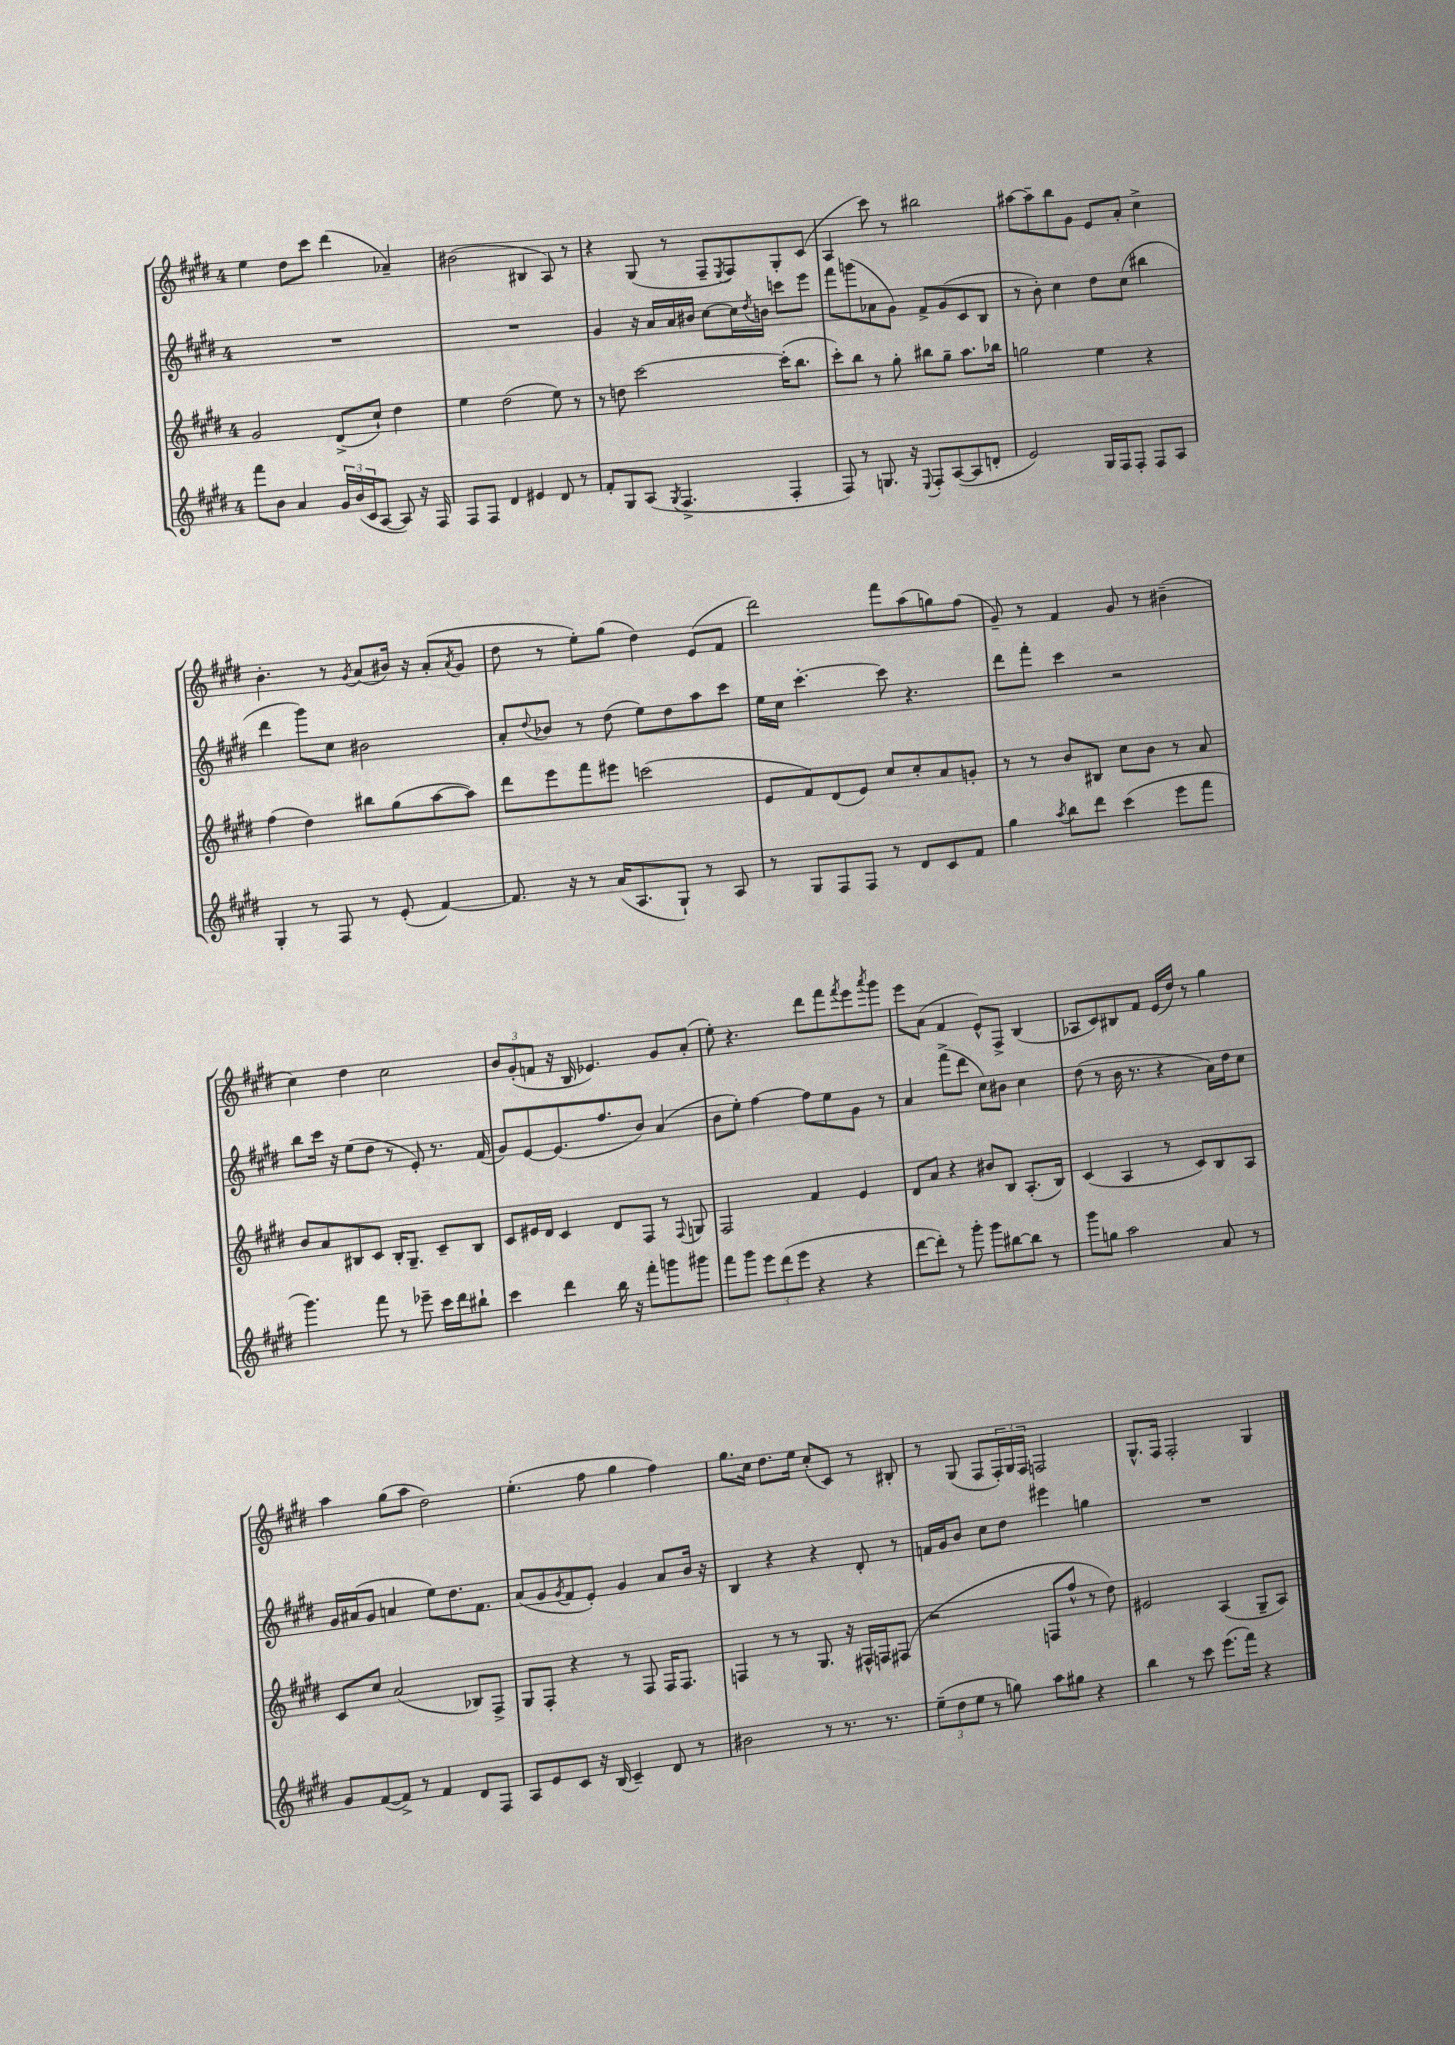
<<
\new StaffGroup <<
\new Staff = "s0" {
    \clef treble \key e \major \once \override Staff.TimeSignature.style = #'single-digit \time 4/4
    e''4 dis''8 cis'''8 dis'''4( aes'4--) |
    bis'2( bis4 a8) r8 |
    r4 gis8( r8 fis8-- \acciaccatura { e8 } fis8) gis8-. cis'8( |
    a4 cis'''8) r8 bis''2 |
    ais''8~ ais''8-- b''8 gis'8 e'8 a'8-. cis''4-> |
    b'4.-. r8 \acciaccatura { gis'8 } a'8( bis'16) r16 a'8-.( \acciaccatura { a'8 } gis'8 |
    dis''8 r8 e''8-.) gis''8( dis''4) e'8( fis'8 |
    dis'''2) fis'''8 a''8( g''8) fis''8( |
    gis'8--) r8 fis'4 gis'8 r8 bis'4--( |
    cis''4) dis''4 cis''2 |
    \tuplet 3/2 { b'8 gis'8-.( f'8 } r16 b16 ees'4.) gis'8 a'8-.( |
    e''8-.) r4. dis'''8 fis'''8 \acciaccatura { fis'''8 } e'''8 \acciaccatura { a'''8 } gis'''8 |
    e'''8 a'8( fis'4 e'8-^) fis8-> b4( |
    aes8 cis'8) bis8 fis'8 e'16( dis''16) r8 gis''4 |
    a''4 gis''8( a''8 dis''2) |
    e''4.-.( fis''8 gis''4 fis''4) |
    gis''8. cis''16 dis''8. e''16 cis''8-.( cis'8) r8 bis8-. |
    r8 gis8( fis8 \tuplet 3/2 { fis16-.) gis16 fis16 } f2 |
    gis8.-^ fis16 fis2-. gis4 \bar "|." |
}
\new Staff = "s1" {
    \clef treble \key e \major \once \override Staff.TimeSignature.style = #'single-digit \time 4/4
    R1 |
    R1 |
    gis'4 r16 a'16 a'16 bis'16 cis''8~ cis''16 \acciaccatura { dis''8 } b'16 c'''8 e'''8 |
    fis'''8 g'''8( aes'8 gis'8) fis'8-> gis'8( cis'8 b8 |
    r8 b'8-.) cis''4 dis''8 cis''8( bis''4 |
    dis'''4 gis'''8) cis''8 bis'2 |
    a'8-. \appoggiatura { dis''8 } bes'8 r8 dis''8( e''8) dis''8 a''8 cis'''8 |
    e''16 cis''16 cis'''4.~-. cis'''8 r4. |
    dis'''8 fis'''8-. cis'''4 r2 |
    b''8 cis'''16 r16 e''8( dis''8 r8 e'8-.) r8. fis'16( |
    gis'8) e'8~ e'8.( fis''8. b'8) a'4( |
    b'8 e''8-.) fis''4~ fis''8 e''8 gis'8 r8 |
    a'4 fis'''8->( dis'''8 cis''8) bis'8 cis''4 |
    dis''8( r8 b'16 r8. r4 a'16) dis''16 cis''8 |
    gis'16 ais'16( gis'8 a'4 e''8) dis''8. fis'8. |
    a'8( gis'8 \acciaccatura { gis'8 } fis'8 e'8-.) gis'4 a'8 b'16 r16 |
    b4 r4 r4 dis'8-. r8 |
    f'16 gis'16 b'8 cis''8 dis''8 eis'''4 g''4 |
    R1 \bar "|." |
}
\new Staff = "s2" {
    \clef treble \key e \major \once \override Staff.TimeSignature.style = #'single-digit \time 4/4
    gis'2 dis'8->( cis''8-!) dis''4 |
    e''4 dis''2( e''8) r8 |
    r8 d''8 cis'''2~ cis'''16-.( b''8. |
    cis'''8-.) b''8 r8 gis''8-. bis''8 gis''8-- a''8. bes''16 |
    g''2 e''4 r4 |
    fis''4( dis''4) bis''8 gis''8( a''8~ a''8) |
    dis'''8 e'''8 fis'''8 eis'''8 c'''2( |
    e'8 fis'8) dis'8( e'8) cis''8 cis''8-. a'8 g'8-. |
    r8 r8 b'8 bis8 cis''8 b'8 r8 a'8 |
    b'8 a'8 bis8 cis'8 bis16-. gis8.-- cis'8-- bis8 |
    cis'8 eis'16 dis'16 cis'4 dis'8 fis8 r8 \appoggiatura { fis8 } g8 |
    fis2 fis'4 e'4 |
    dis'8 a'8 r4 bis'8 b8 a8.-.( b16) |
    cis'4( a4 r8 cis'8) b8 a8 |
    cis'8 cis''8 a'2( bes8) fis8-> |
    gis8 fis8-. r4 r8 fis8 fis16 fis8. |
    f4 r8 r8 gis8. r16 fis16-^ f16 fis8( |
    r2 f8 fis''8-^ r8 dis''8) |
    eis'2 a4( gis8-- a8) \bar "|." |
}
\new Staff = "s3" {
    \clef treble \key e \major \once \override Staff.TimeSignature.style = #'single-digit \time 4/4
    fis'''8 b'8 a'4 \tuplet 3/2 { gis'16 b'16( cis'16 } a8~ a8) r16 fis16 |
    fis8 fis8 dis'4 eis'4 dis'8 r8 |
    fis'8-. gis8 a8( \acciaccatura { gis8 } fis4.-> fis4-. |
    fis8) r8 g8. r16 \appoggiatura { e8 } fis8-. a8~( a8 d'8-. |
    e'2) gis16 fis16 fis8-. fis8 a8 |
    gis4-. r8 fis8 r8 e'8-.( fis'4~) |
    fis'8. r16 r8 a'16( a8. gis8-!) r8 a8 |
    r8 gis8 fis8 fis8 r8 dis'8 cis'8 fis'8 |
    gis''4 \acciaccatura { a''8 } b''8 dis'''8 cis'''4( e'''8 fis'''8 |
    gis'''4.) fis'''8 r8 ees'''8-- cis'''16 dis'''16 bis''8-! |
    cis'''4 dis'''4 b''16 r16 fis'''8-. g'''8 gis'''8 |
    fis'''8 gis'''8 \tuplet 3/2 { e'''8 dis'''8( e'''8 } r4 r4 |
    dis'''8~ dis'''8-.) r8 gis'''8-. gis'''8 bis''8~ bis''8 r8 |
    gis'''8 g''8 a''2 a'8 r8 |
    gis'8 fis'8~( fis'8->) r8 fis'4 dis'8 fis8 |
    a8 e'8 cis'8 r16 b16( cis'4--) dis'8 r8 |
    bis'2 r8 r8. r8. |
    \tuplet 3/2 { e''8--( dis''8 e''8 } r8 g''8) a''8 gis''8 r4 |
    b''4 r8 cis'''8 e'''8.( fis'''16) r4 \bar "|." |
}
>>
>>
\layout { \context { \Score \remove "Bar_number_engraver" } }
